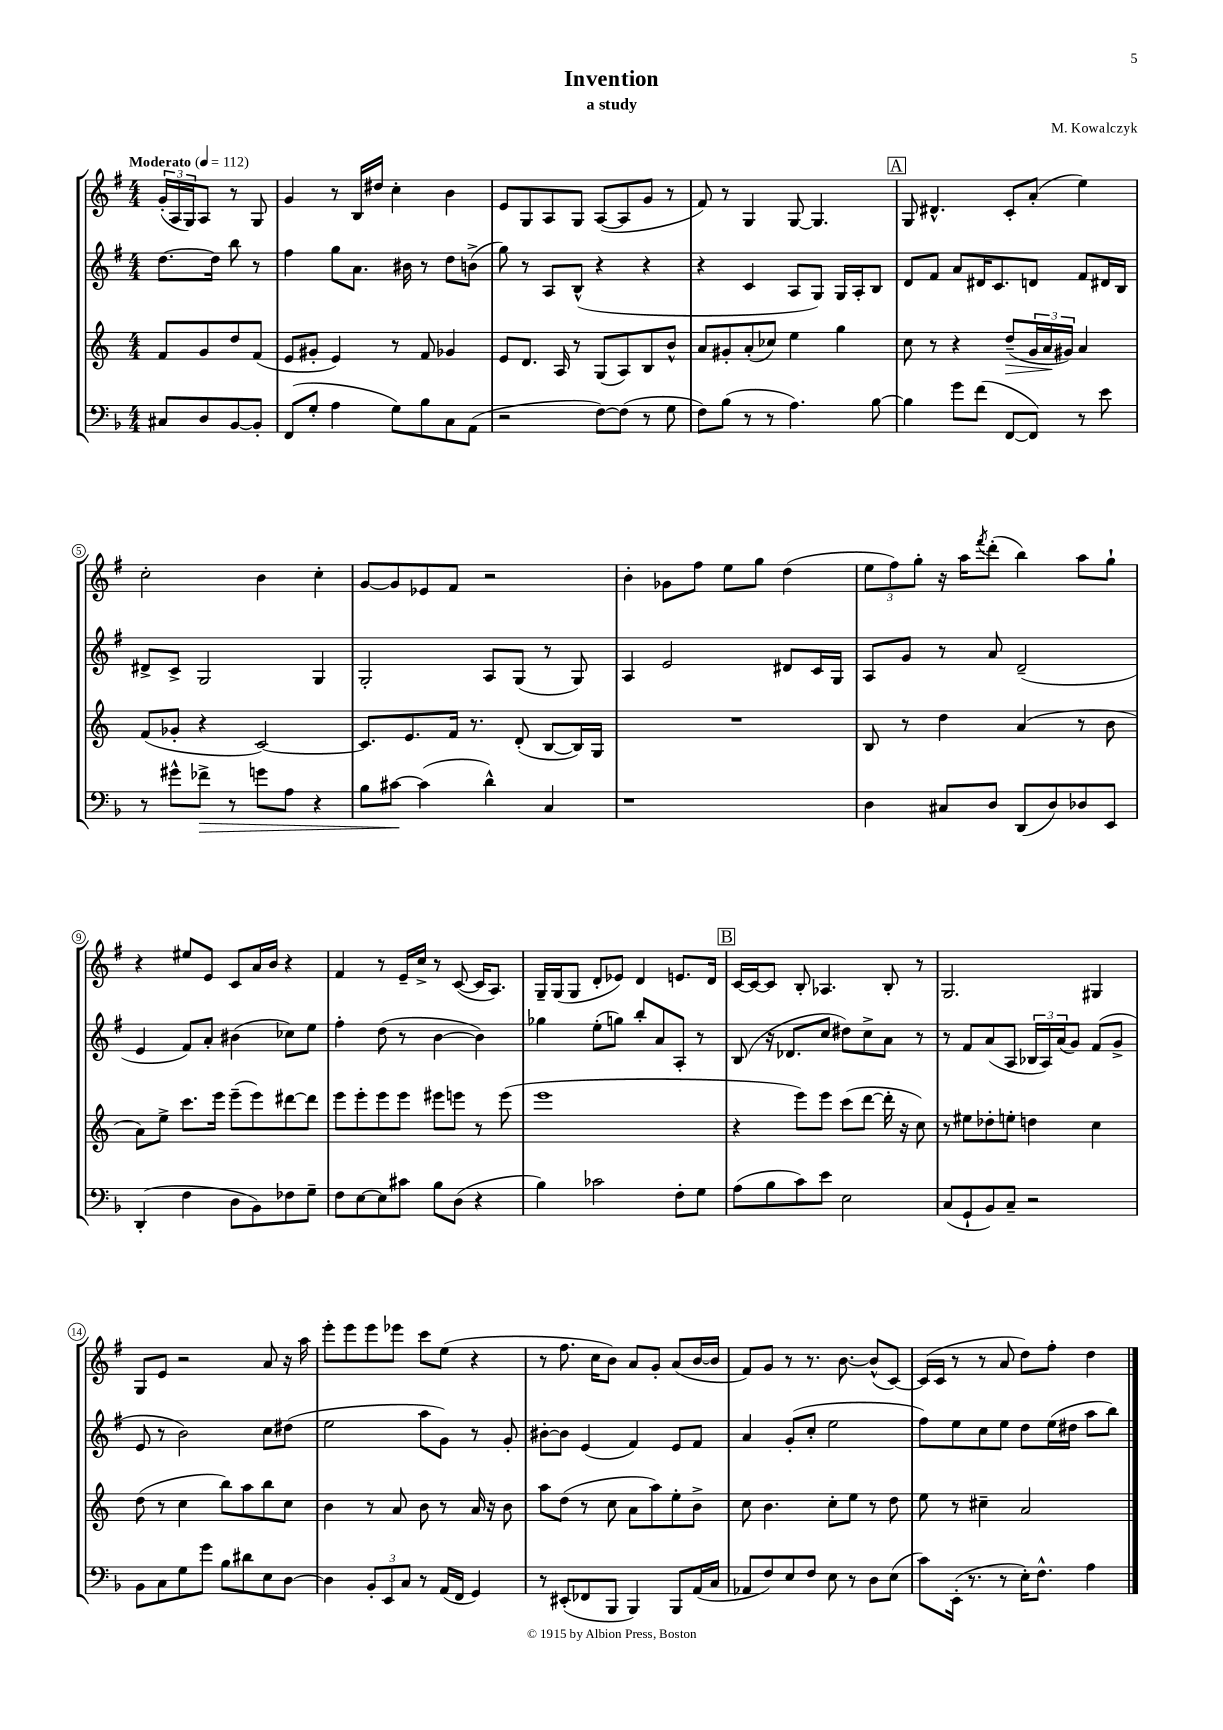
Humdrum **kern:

**kern	**kern	**kern	**kern
*staff4	*staff3	*staff2	*staff1
*clefF4	*clefG2	*clefG2	*clefG2
*k[b-]	*k[]	*k[f#]	*k[f#]
*M4/4	*M4/4	*M4/4	*M4/4
*MM112	*MM112	*MM112	*MM112
8C#	8f	[8.dd	(24g'
.	.	.	24A
.	.	.	24G)
8D	8g	.	8A
.	.	16dd]	.
[8BB-	8dd	8bb	8r
8BB-']	(8f	8r	8G
=	=	=	=
(8FF	8e	4ff#	4g
8G'	8g#'	.	.
4A	4e)	8gg	8r
.	.	8.a	16B
.	.	.	16dd#
8G)	8r	.	4cc'
.	.	16b#	.
8B-	8f	8r	.
8C	4g-	8dd	4b
(8AA	.	(8b^	.
=	=	=	=
2r	8e	8gg)	8e
.	8.d	8r	8G
.	.	8A	8A
.	16A	.	.
.	8r	(8B^^	8G
[8F)	(8G	4r	([8A
(8F]	8A)	.	8A]
8r	8B	4r	8g
8G	8b^^	.	8r
=	=	=	=
8F)	8a	4r	8f#)
(8B-	8g#'	.	8r
8r	(8a'	4c	4G
8r	8cc-)	.	.
4.A)	4ee	8A	[8G
.	.	8G)	4.G]
.	4gg	16G	.
.	.	16A'	.
[8B-	.	8B	.
=	=	=	=
4B-]	8cc	8d	8G
.	8r	8f#	4.d#^^
8g	4r	8a	.
(8f	.	16d#	.
.	.	8.c	.
[8FF	(8dd~	.	8c'
8FF])	24g	8d	(8a'
.	24a	.	.
.	24g#)	.	.
8r	4a	8f#	4ee)
8e	.	16d#	.
.	.	16B	.
=	=	=	=
8r	(8f	8d#^	2cc'
8g#^^	8g-'	8c^	.
8f-^	4r	2G	.
8r	.	.	.
8g	[2c)	.	4b
8A	.	.	.
4r	.	4G	4cc'
=	=	=	=
8B-	8.c]	2G'	[8g
[8c#	.	.	8g]
.	8.e	.	.
(4c#]	.	.	8e-
.	16f	.	8f#
.	8.r	.	.
4d^^)	.	8A	2r
.	(8d'	(8G	.
4C	[8B	8r	.
.	16B])	8G)	.
.	16G	.	.
=	=	=	=
1r	1r	4A	4b'
.	.	2e	8g-
.	.	.	8ff#
.	.	.	8ee
.	.	.	8gg
.	.	8d#	(4dd
.	.	16c	.
.	.	16G	.
=	=	=	=
4D	8B	8A	12ee
.	.	.	12ff#)
.	8r	8g	.
.	.	.	12gg'
8C#	4dd	8r	16r
.	.	.	16aa
.	.	.	8qfff#
8D	.	8a	(8ddd'
(8DD	(4a	(2d~	4bb)
8D)	.	.	.
8D-	8r	.	8aa
8EE	8b	.	8gg`
=	=	=	=
(4DD'	8a)	4e	4r
.	8ee^	.	.
4F	8.ccc	8f#)	8ee#
.	.	8a'	8e
.	16eee	.	.
8D	(8eee~	(4b#	8c
8BB-)	8eee)	.	16a
.	.	.	16b
8F-	[8ddd#	8cc-)	4r
8G~	8ddd#]	8ee	.
=	=	=	=
8F	8eee	4ff#'	4f#
[8E	8eee'	.	.
8E]	8eee	(8dd	8r
8c#	8eee	8r	16e~
.	.	.	16cc^
8B-	8eee#	[4b	8r
(8D	8eee	.	([8c
4r	8r	4b])	16c]
.	.	.	8.A)
.	(8eee	.	.
=	=	=	=
4B-)	1eee	4gg-	16G~
.	.	.	(16G
.	.	.	8G
2c-	.	(8ee'	8d'
.	.	8gg)	8e-)
.	.	8bb'	4d
.	.	8a	.
8F'	.	8A'	8.e
8G	.	8r	.
.	.	.	16d
=	=	=	=
(8A	4r	(8B	[16c
.	.	.	16c_
8B-	.	16r	8c]
.	.	8.d-	.
8c)	8eee)	.	8B'
8e	8eee	8cc	4.A-
2E	(8ccc	8dd#)	.
.	[8ddd	8cc^	.
.	16ddd']	8a	8B'
.	16r	.	.
.	8cc)	8r	8r
=	=	=	=
(8C	8r	8r	2.G
8GG`	8ee#	8f#	.
8BB-)	8dd-'	(8a	.
8C~	8ee'	8A	.
2r	4dd	24B-	.
.	.	24A)	.
.	.	(24a	.
.	.	8g)	.
.	4cc	(8f#	4G#
.	.	8g^	.
=	=	=	=
8BB-	(8dd	8e	8G
8C	8r	8r	8e
8G	4cc	2b)	2r
8g	.	.	.
8B-	8bb)	.	.
8d#	8aa	.	.
8E	8bb	8cc	8a
[8D	8cc	(8dd#	16r
.	.	.	16aa
=	=	=	=
4D]	4b	2ee	8eee'
.	.	.	8eee
12BB-'	8r	.	8eee
12EE	.	.	.
.	8a	.	8eee-
12C	.	.	.
8r	8b	8aa	8ccc
(16AA	8r	8g)	(8ee
16FF	.	.	.
4GG)	16a	8r	4r
.	16r	.	.
.	8b	8g'	.
=	=	=	=
8r	8aa	[8b#'	8r
(8EE#'	(8dd	8b#]	8.ff#
8FF-	8r	(4e	.
.	.	.	16cc
8BBB-	8cc	.	8b)
4BBB-)	8a	4f#)	8a
.	8aa)	.	8g'
8BBB-	8ee'	8e	(8a
(16AA	8b^	8f#	[16b
16C	.	.	16b]
=	=	=	=
8AA-	8cc	4a	8f#)
8F)	4.b	.	8g
8E	.	(8g'	8r
8F	.	8cc'	8.r
8E	8cc'	2ee	.
.	.	.	[8.b
8r	8ee	.	.
8D	8r	.	(8b^^]
(8E	8dd	.	[8c)
=	=	=	=
8c)	8ee	8ff#)	(16c]
.	.	.	16c
(16EE'	8r	8ee	8r
8.r	.	.	.
.	4cc#~	8cc	8r
8r	.	8ee	8a
16E')	2a	8dd	8dd)
8.F^^	.	.	.
.	.	(16ee	8ff#'
.	.	16dd#	.
4A	.	8aa	4dd
.	.	8bb)	.
==	==	==	==
*-	*-	*-	*-
